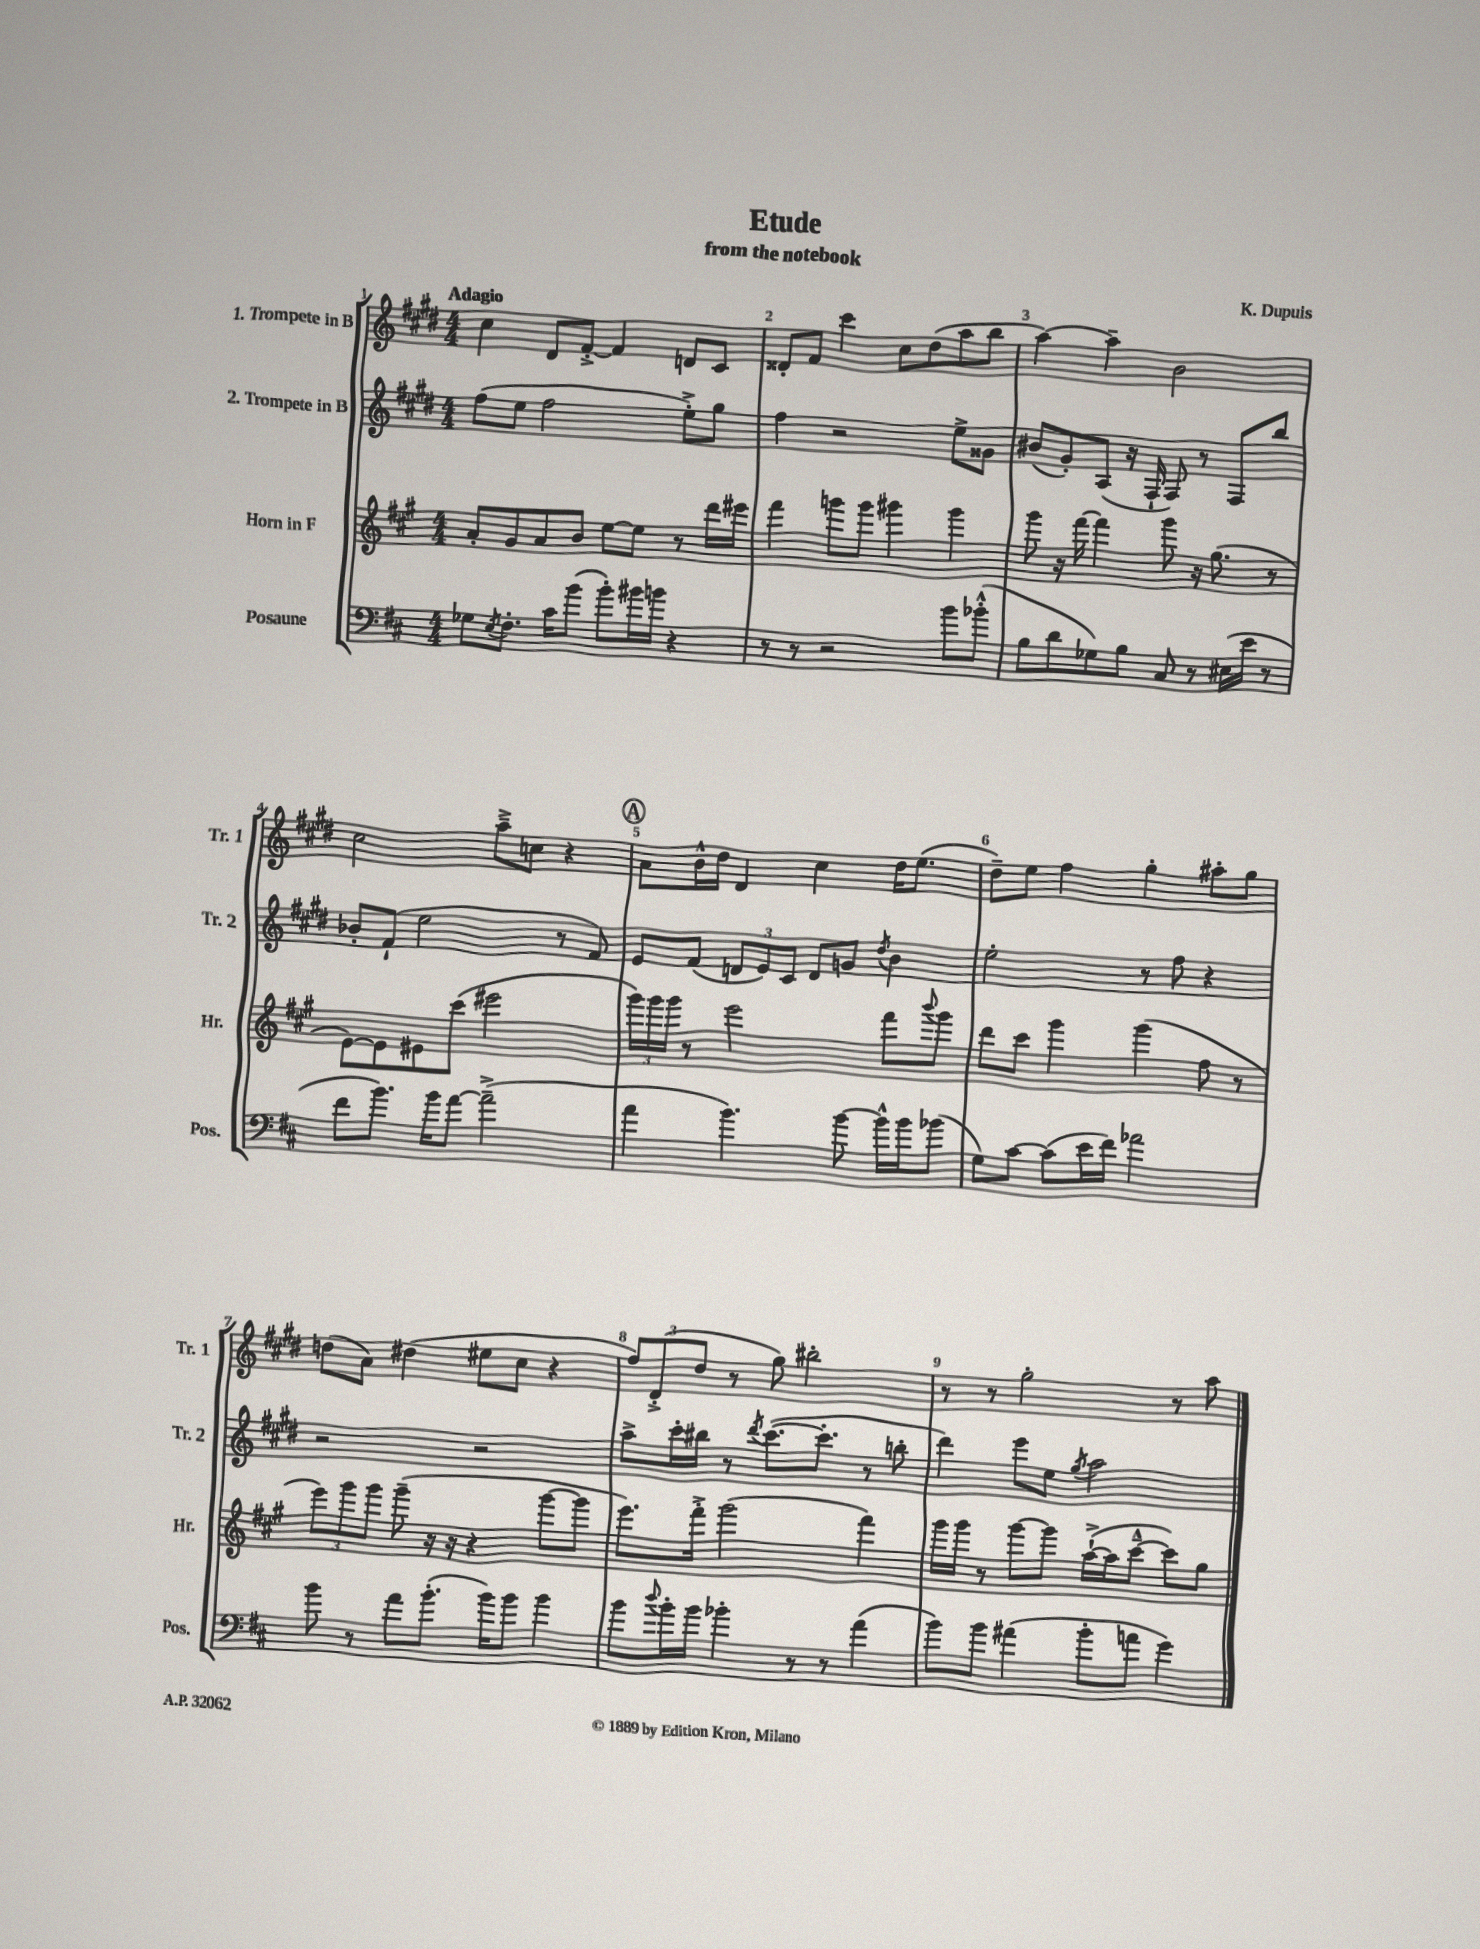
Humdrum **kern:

**kern	**kern	**kern	**kern
*part4	*part3	*part2	*part1
*staff4	*staff3	*staff2	*staff1
*I"Posaune	*I"Horn in F	*I"2. Trompete in B	*I"1. Trompete in B
*I'Pos.	*I'Hr.	*I'Tr. 2	*I'Tr. 1
*clefF4	*clefG2	*clefG2	*clefG2
*k[f#c#]	*k[f#c#g#]	*k[f#c#g#d#]	*k[f#c#g#d#]
*M4/4	*M4/4	*M4/4	*M4/4
=1	=1	=1	=1
!	!	!	!LO:TX:a:B:t=Adagio
8G-X\L	8a'/L	(8ff#\L	4cc#\
8qE/	.	.	.
8.F#'\J	8g#/	8ee\J	.
.	8a/	2ff#\	8d#/L
16c#\KL	.	.	.
(8b\J	8b/J	.	[8f#'^/J
8b'\L)	[8ee\L	.	4f#/]
16b#X\L	8ee\J]	.	.
16bn\JJ	.	.	.
4r	8r	8ee'^\L)	8dn/L
.	16ddd\LL	8gg#\J	8c#/J
.	16eee#X\JJ	.	.
=2	=2	=2	=2
8r	4fff#\	4ff#\	8d##X'/L
8r	.	.	8f#/J
2r	8gggn\L	2r	4ccc#\
.	8ggg\J	.	.
.	4ggg#X\	.	8cc#\L
.	.	.	(8dd#\
8b\L	4ggg#\	8ee^\L	8aa\
(8b-X'^^\J	.	8g##X\J	8bb\J
=3	=3	=3	=3
8B\L	8ggg#\	(8b#X/L	[4aa\)
8d\	16r	8g#'/)	.
.	[16fff#\	.	.
8G-X\)	4fff#\]	(8A/J	4aa~\]
8B\J	.	16r	.
.	.	16F#`/	.
8C#/	8ggg#\	8F#/)	2b\
8r	16r	8r	.
.	(8.gg#\	.	.
(16E#X\LL	.	8F#/L	.
16e\JJ	.	.	.
8r	8r	8bb/J	.
!!LO:LB:g=z
=4	=4	=4	=4
8f#\L	[8e\L)	8b-X'/L	2cc#\
8.b\J)	8e\]	(8f#`/J	.
.	8e#X\	2ee\	.
16b\KL	.	.	.
[8a\J	(8ccc#\J	.	.
(2a~^\]	2eee#X\	.	8aa~^\L
.	.	.	8ccn\J
.	.	8r	4r
.	.	8f#/)	.
!!LO:REH:place=s1:t=A
=5	=5	=5	=5
4a\	24ggg#\LL)	8e/L	8a\L
.	24ggg#\	.	.
.	24ggg#\JJ	.	.
.	8r	(8f#/J	16b^^\L
.	.	.	16dd#\JJ
4.b\)	2eee\	12dn/L	4d#/
.	.	12e/)	.
.	.	12c#/J	.
.	.	8d/L	4cc#\
[8b\	.	8gn/J	.
.	.	8qdd#/	.
16b^^\LL]	8fff#\L	4b\	16dd#\KL
16b\J	.	.	(8.ee\J
.	8qqbbb/	.	.
(8b-X\J	8ggg#\J	.	.
=6	=6	=6	=6
8G\L)	8ddd\L	2ee'\	8dd#~\L)
[8c#\J	8ccc#\J	.	8ee\J
(8c#\L]	4ggg#\	.	4ff#\
16e\L	.	.	.
16f#\JJ)	.	.	.
2a-X\	(4ggg#\	8r	4gg#'\
.	.	8ff#\	.
.	8ff#\	4r	8aa#X'\L
.	8r	.	8gg#\J
!!LO:LB:g=z
=7	=7	=7	=7
8b\	12eee\L)	2r	(8ddn\L
.	12ggg#\	.	.
8r	.	.	8a\J)
.	12ggg#\J	.	.
8a\L	(8ggg#~\	.	(4dd#X\
(8.b'\J	16r	.	.
.	16r	.	.
.	4r	2r	8ee#X\L
16b\KL)	.	.	.
8b\J	.	.	8cc#\J
4b\	[8ggg#\L	.	4r
.	8ggg#\J]	.	.
=8	=8	=8	=8
8b\L	8.eee\L)	8aa^\L	12ff#/L)
.	.	.	(12d#'^/
8qqdd/	.	.	.
16b'\L	.	16ccc#'\L	.
.	.	.	12dd#/J
16b\JJ	16fff#'^\Jk	16bb#X\JJ	.
4b-X'\	(2ggg#\	8r	8r
.	.	8qddd#/	.
.	.	([8.ccc#\L	8gg#\)
8r	.	.	2bb#X'\
.	.	8.ccc#'\J]	.
8r	.	.	.
(4a\	4fff#\)	8r	.
.	.	8bbn'\	.
=9	=9	=9	=9
8b\L)	16ggg#\LL	4ddd#\)	8r
.	16ggg#\JJ	.	.
8b\J	8r	.	8r
(4a#X\	[8ggg#\L	8eee\L	2gg#'\
.	8ggg#\J]	8ee\J	.
.	.	8qgg#/	.
8b'\L	([16aa`^\LL	2aa\	.
.	16aa\J]	.	.
8an\J	[8ccc#~^^\J	.	.
4g\)	8ccc#\L])	.	8r
.	8gg#\J	.	8aa\
==	==	==	==
*-	*-	*-	*-
